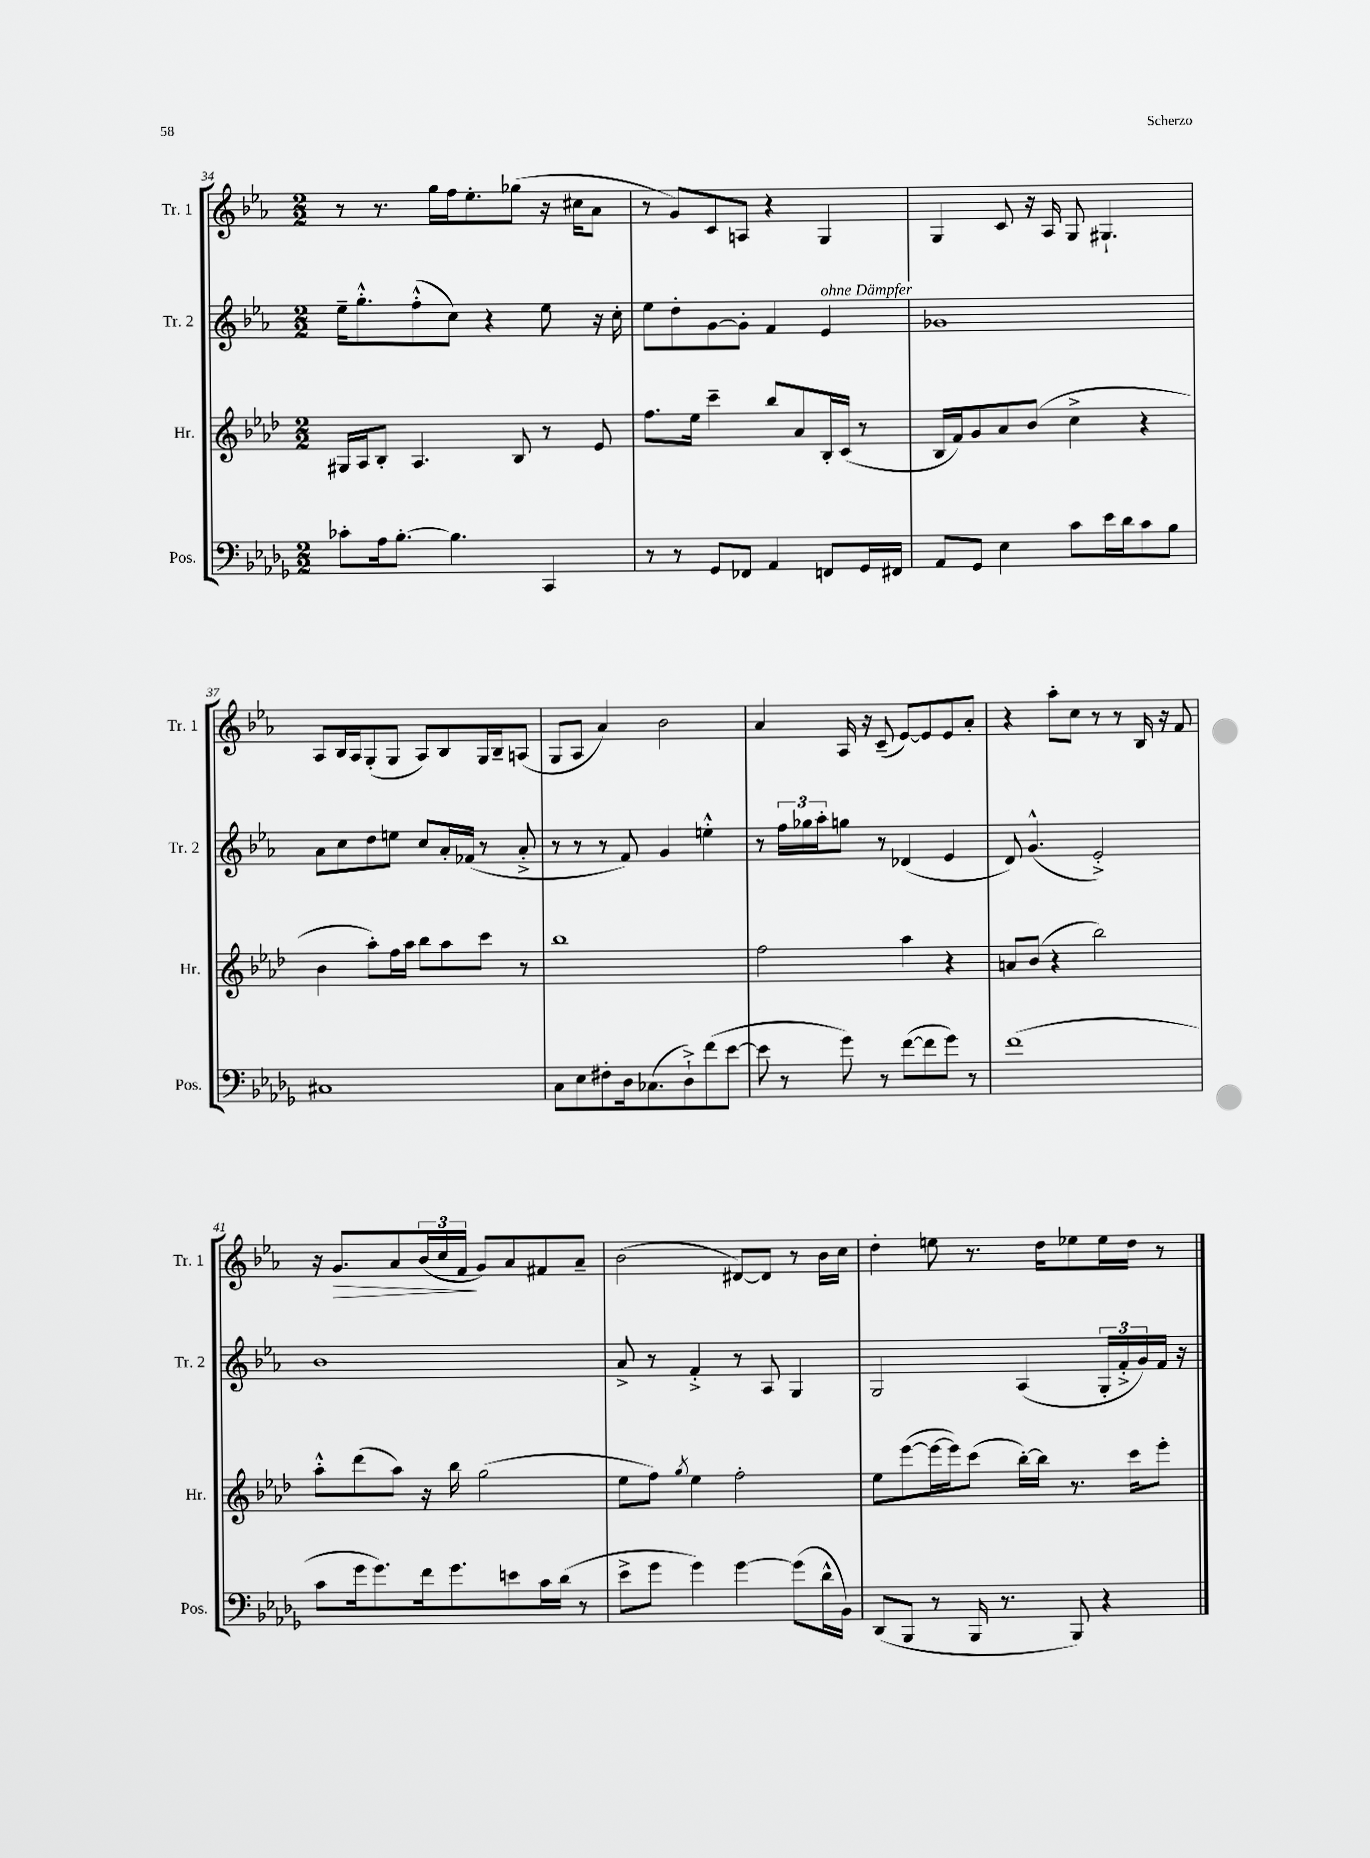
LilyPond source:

<<
\new StaffGroup <<
\new Staff = "s0" \with { instrumentName = "Tr. 1" shortInstrumentName = "Tr. 1" } {
    \clef treble \key ees \major \numericTimeSignature \time 2/2
    r8 r8. g''16 f''16 ees''8.-. ges''8( r16 cis''16 aes'8 |
    r8 g'8) c'8 a8 r4 g4 |
    g4 c'8 r16 aes16 g8 gis4.-! |
    aes8 bes16 aes16 g8-.( g8 aes8) bes8 g16 bes16-- a8( |
    g8 aes8 aes'4) bes'2 |
    aes'4 aes16 r16 c'8--( ees'8~) ees'8 ees'8 aes'8-. |
    r4 aes''8-. c''8 r8 r8 bes16 r16 f'8 |
    r16 g'8.\> aes'8 \tuplet 3/2 { bes'16( c''16 f'16\! } g'8) aes'8 fis'8 aes'8-- |
    bes'2( dis'8~) dis'8 r8 bes'16 c''16 |
    d''4-. e''8 r8. d''16 ees''8 ees''16 d''16 r8 \bar "|." |
}
\new Staff = "s1" \with { instrumentName = "Tr. 2" shortInstrumentName = "Tr. 2" } {
    \clef treble \key ees \major \numericTimeSignature \time 2/2
    ees''16-- g''8.-.-^ f''8-.-^( c''8) r4 ees''8 r16 c''16-. |
    ees''8 d''8-. g'8~ g'8-. f'4 ees'4^\markup { \italic "ohne Dämpfer" } |
    ges'1 |
    aes'8 c''8 d''8 e''8 c''8 aes'16-. fes'16( r8 aes'8-.-> |
    r8 r8 r8 f'8) g'4 e''4-.-^ |
    r8 \tuplet 3/2 { f''16 ges''16 aes''16-. } g''8 r8 des'4( ees'4 |
    d'8) g'4.-^( ees'2-.->) |
    bes'1 |
    aes'8-> r8 f'4-.-> r8 aes8 g4 |
    g2 aes4( \tuplet 3/2 { g16-. f'16-.-> g'16) } f'16 r16 \bar "|." |
}
\new Staff = "s2" \with { instrumentName = "Hr." shortInstrumentName = "Hr." } {
    \clef treble \key aes \major \numericTimeSignature \time 2/2
    gis16 aes16 bes8-. aes4. bes8 r8 ees'8 |
    f''8. ees''16 c'''4-- bes''8 aes'8 bes16-. c'16( r8 |
    bes16 f'16) g'8 aes'8 bes'8( c''4-> r4 |
    bes'4 aes''8-.) f''16 aes''16 bes''8 aes''8 c'''8 r8 |
    bes''1 |
    f''2 aes''4 r4 |
    a'8 bes'8( r4 bes''2) |
    aes''8-.-^ des'''8( aes''8) r16 bes''16 g''2( |
    ees''8 f''8) \acciaccatura { g''8 } ees''4 f''2-. |
    ees''8 ees'''8~( ees'''16~ ees'''16) c'''8( bes''16~-.) bes''16 r8. c'''16 ees'''8-. \bar "|." |
}
\new Staff = "s3" \with { instrumentName = "Pos." shortInstrumentName = "Pos." } {
    \clef bass \key des \major \numericTimeSignature \time 2/2
    ces'8-. aes16 bes8.~-. bes4. c,4 |
    r8 r8 ges,8 fes,8 aes,4 f,8 ges,16 fis,16 |
    aes,8 ges,8 ees4 c'8 ees'16 des'16 c'8 bes8 |
    cis1 |
    c8 ees8 fis8-. des16 ces8.( des8-!->) f'8( ees'8~ |
    ees'8 r8 ges'8) r8 f'8~( f'8 ges'8) r8 |
    f'1( |
    c'8 ges'16 ges'8.) f'16 ges'8. e'8 c'16 des'16( r8 |
    ees'8-> ges'8 ges'4) ges'4~ ges'8( des'16-^ bes,16) |
    des,8( bes,,8 r8 bes,,16 r8. bes,,8) r4 \bar "|." |
}
>>
>>
\layout { \context { \Score currentBarNumber = #34 } }
